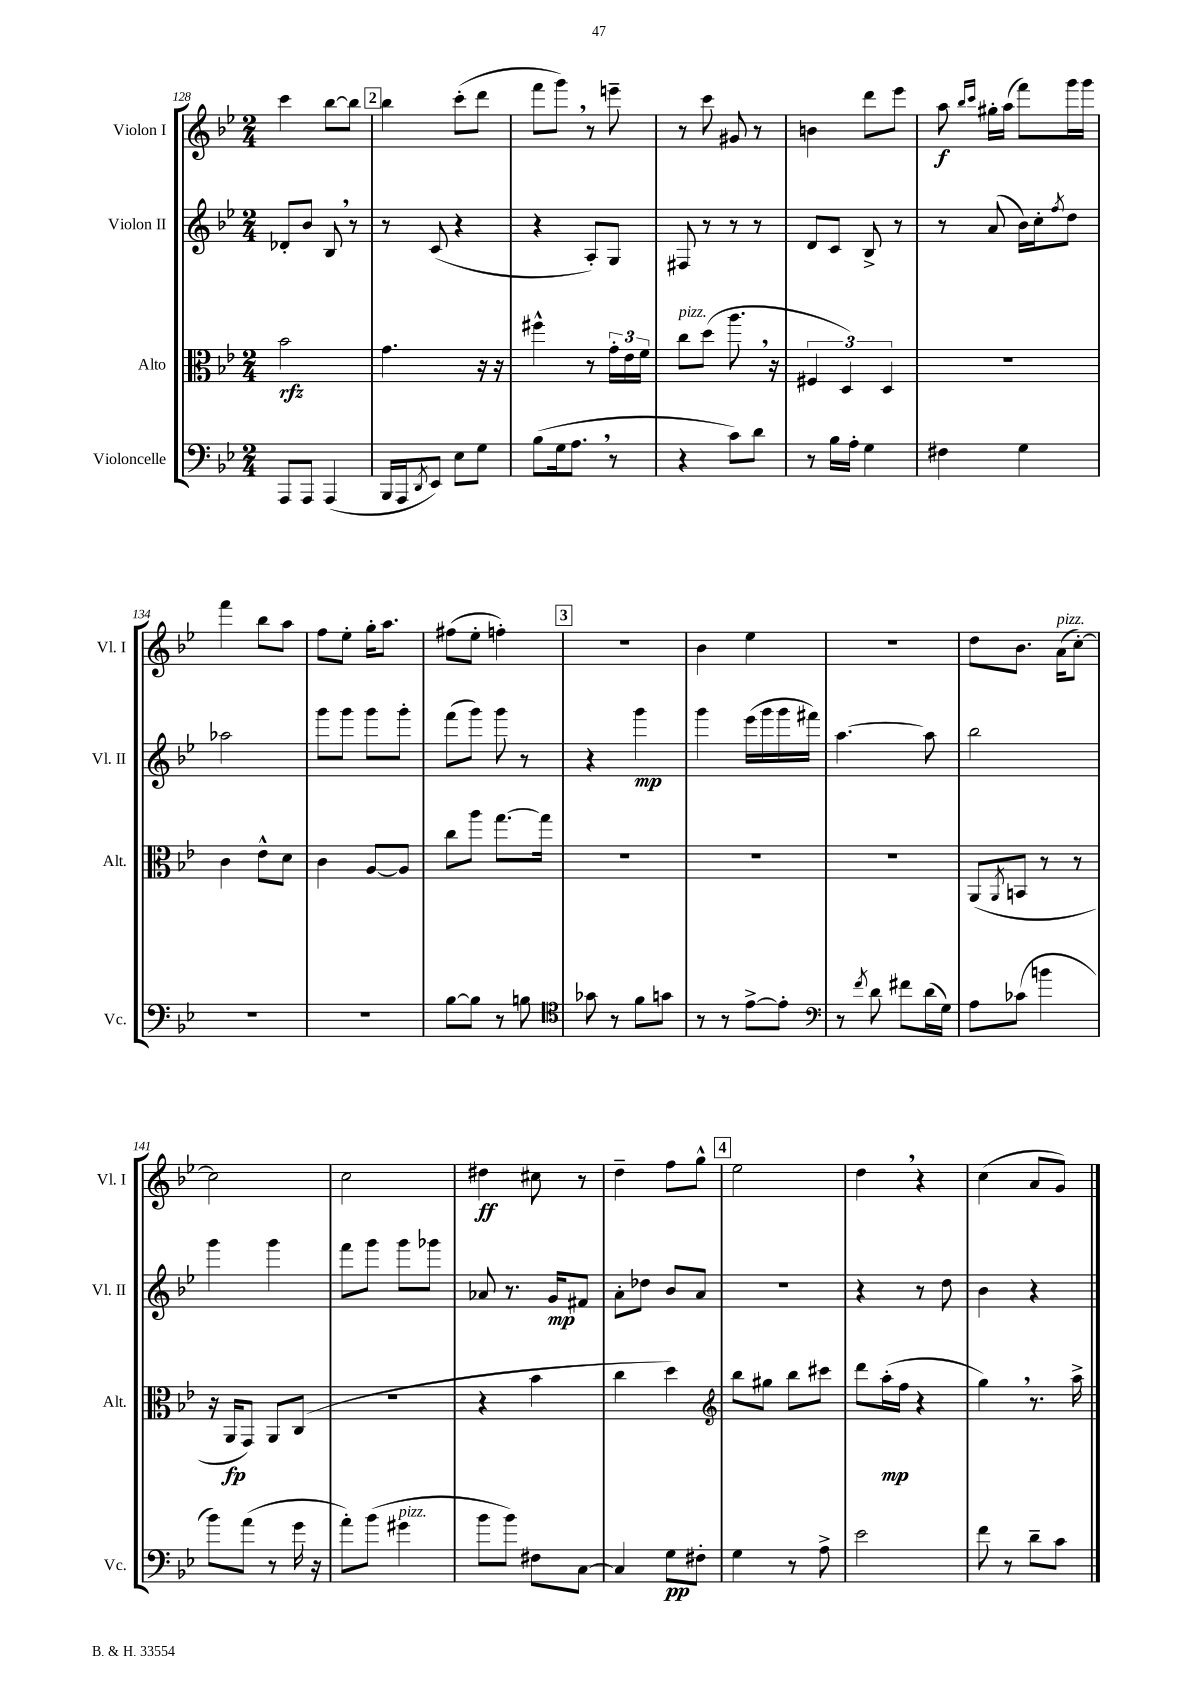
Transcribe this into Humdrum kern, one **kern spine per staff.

**kern	**dynam	**kern	**dynam	**kern	**dynam	**kern	**dynam
*part4	*part4	*part3	*part3	*part2	*part2	*part1	*part1
*staff4	*staff4	*staff3	*staff3	*staff2	*staff2	*staff1	*staff1
*I"Violoncelle	*	*I"Alto	*	*I"Violon II	*	*I"Violon I	*
*I'Vc.	*	*I'Alt.	*	*I'Vl. II	*	*I'Vl. I	*
*clefF4	*	*clefC3	*	*clefG2	*	*clefG2	*
*k[b-e-]	*	*k[b-e-]	*	*k[b-e-]	*	*k[b-e-]	*
*M2/4	*	*M2/4	*	*M2/4	*	*M2/4	*
=128	=128	=128	=128	=128	=128	=128	=128
8AAA/L	.	2b-\	rfz	8d-X'/L	.	4ccc\	.
8AAA/J	.	.	.	8b-/J	.	.	.
(4AAA/	.	.	.	8B-,/	.	[8bb-\L	.
.	.	.	.	8r	.	8bb-\J]	.
!!LO:REH:place=s1:t=2
=129	=129	=129	=129	=129	=129	=129	=129
16BBB-/LL	.	4.g\	.	8r	.	4bb-\	.
16AAA/J	.	.	.	.	.	.	.
8qDD/	.	.	.	.	.	.	.
8EE-/J)	.	.	.	(8c/	.	.	.
8E-\L	.	.	.	4r	.	(8ccc'\L	.
8G\J	.	16r	.	.	.	8ddd\J	.
.	.	16r	.	.	.	.	.
=130	=130	=130	=130	=130	=130	=130	=130
(8B-\L	.	4ff#X^^\	.	4r	.	8fff\L	.
16G\k	.	.	.	.	.	8ggg,\J)	.
8.A,\J	.	.	.	.	.	.	.
.	.	8r	.	8A'/L)	.	8r	.
8r	.	24g'\LL	.	8G/J	.	8eeen~\	.
.	.	24e-\	.	.	.	.	.
.	.	24f\JJ	.	.	.	.	.
=131	=131	=131	=131	=131	=131	=131	=131
!	!	!LO:TX:a:i:t=pizz.	!	!	!	!	!
4r	.	8cc\L	.	8F#X/	.	8r	.
.	.	(8dd\J	.	8r	.	8ccc\	.
8c\L)	.	8.aa,\	.	8r	.	8g#X/	.
8d\J	.	.	.	8r	.	8r	.
.	.	16r	.	.	.	.	.
=132	=132	=132	=132	=132	=132	=132	=132
8r	.	6F#X/	.	8d/L	.	4bn\	.
16B-\LL	.	.	.	8c/J	.	.	.
.	.	6D/)	.	.	.	.	.
16A'\JJ	.	.	.	.	.	.	.
4G\	.	.	.	8B-^/	.	8ddd\L	.
.	.	6D/	.	.	.	.	.
.	.	.	.	8r	.	8eee-\J	.
=133	=133	=133	=133	=133	=133	=133	=133
4F#X\	.	2r	.	8r	.	8aa\	f
.	.	.	.	.	.	16qqbb-/LL	.
.	.	.	.	.	.	16qqccc/JJ	.
.	.	.	.	(8a/	.	16gg#X'\LL	.
.	.	.	.	.	.	(16aa\JJ	.
4G\	.	.	.	16b-\LL)	.	8fff\L)	.
.	.	.	.	16cc'\J	.	.	.
.	.	.	.	8qff/	.	.	.
.	.	.	.	8dd\J	.	16ggg\L	.
.	.	.	.	.	.	16ggg\JJ	.
!!LO:LB:g=z
=134	=134	=134	=134	=134	=134	=134	=134
2r	.	4c\	.	2aa-X\	.	4fff\	.
.	.	8e-^^\L	.	.	.	8bb-\L	.
.	.	8d\J	.	.	.	8aa\J	.
=135	=135	=135	=135	=135	=135	=135	=135
2r	.	4c\	.	8ggg\L	.	8ff\L	.
.	.	.	.	8ggg\J	.	8ee-'\J	.
.	.	[8A/L	.	8ggg\L	.	16gg'\KL	.
.	.	.	.	.	.	8.aa\J	.
.	.	8A/J]	.	8ggg'\J	.	.	.
=136	=136	=136	=136	=136	=136	=136	=136
[8B-\L	.	8cc\L	.	(8fff\L	.	(8ff#X\L	.
8B-\J]	.	8aa\J	.	8ggg\J)	.	8ee-'\J	.
8r	.	[8.gg\L	.	8ggg\	.	4ffn'\)	.
8Bn\	.	.	.	8r	.	.	.
.	.	16gg\Jk]	.	.	.	.	.
!!LO:REH:place=s1:t=3
=137	=137	=137	=137	=137	=137	=137	=137
*clefC4	*	*	*	*	*	*	*
8g-X\	.	2r	.	4r	.	2r	.
8r	.	.	.	.	.	.	.
8f\L	.	.	.	4ggg\	mp	.	.
8gn\J	.	.	.	.	.	.	.
=138	=138	=138	=138	=138	=138	=138	=138
8r	.	2r	.	4ggg\	.	4b-\	.
8r	.	.	.	.	.	.	.
[8e-^\L	.	.	.	(16eee-\LL	.	4ee-\	.
.	.	.	.	16ggg\	.	.	.
8e-'\J]	.	.	.	16ggg\	.	.	.
.	.	.	.	16fff#X\JJ)	.	.	.
=139	=139	=139	=139	=139	=139	=139	=139
*clefF4	*	*	*	*	*	*	*
8r	.	2r	.	[4.aa\	.	2r	.
8qf/	.	.	.	.	.	.	.
8d\	.	.	.	.	.	.	.
8f#X\L	.	.	.	.	.	.	.
(16d\L	.	.	.	8aa\]	.	.	.
16G\JJ)	.	.	.	.	.	.	.
=140	=140	=140	=140	=140	=140	=140	=140
8A\L	.	(8AA/L	.	2bb-\	.	8dd\L	.
.	.	8qAA/	.	.	.	.	.
(8c-X\J	.	8BBn/J	.	.	.	8.b-\J	.
4bn\	.	8r	.	.	.	.	.
!	!	!	!	!	!	!LO:TX:a:i:t=pizz.	!
.	.	.	.	.	.	(16a\KL	.
.	.	8r	.	.	.	[8cc'\J)	.
!!LO:LB:g=z
=141	=141	=141	=141	=141	=141	=141	=141
8b-\L)	.	16r	.	4ggg\	.	2cc\]	.
.	.	16AA/KL	fp	.	.	.	.
(8a\J	.	8GG/J)	.	.	.	.	.
8r	.	8AA/L	.	4ggg\	.	.	.
16g\	.	(8C/J	.	.	.	.	.
16r	.	.	.	.	.	.	.
=142	=142	=142	=142	=142	=142	=142	=142
8a'\L)	.	2r	.	8fff\L	.	2cc\	.
(8b-\J	.	.	.	8ggg\J	.	.	.
!LO:TX:a:i:t=pizz.	!	!	!	!	!	!	!
4g#X\	.	.	.	8ggg\L	.	.	.
.	.	.	.	8ggg-X\J	.	.	.
=143	=143	=143	=143	=143	=143	=143	=143
8b-\L	.	4r	.	8a-X/	.	4dd#X\	ff
8b-\J)	.	.	.	8.r	.	.	.
8F#X\L	.	4b-\	.	.	.	8cc#X\	.
.	.	.	.	16g/KL	mp	.	.
[8C\J	.	.	.	8f#X/J	.	8r	.
=144	=144	=144	=144	=144	=144	=144	=144
4C/]	.	4cc\	.	8a'\L	.	4dd~\	.
.	.	.	.	8dd-X\J	.	.	.
8G\L	pp	4dd\)	.	8b-/L	.	8ff\L	.
8F#X'\J	.	.	.	8a/J	.	8gg^^\J	.
!!LO:REH:place=s1:t=4
=145	=145	=145	=145	=145	=145	=145	=145
*	*	*clefG2	*	*	*	*	*
4G\	.	8bb-\L	.	2r	.	2ee-\	.
.	.	8gg#X\J	.	.	.	.	.
8r	.	8bb-\L	.	.	.	.	.
8A^\	.	8ccc#X\J	.	.	.	.	.
=146	=146	=146	=146	=146	=146	=146	=146
2e-\	.	8ddd\L	.	4r	.	4dd,\	.
.	.	(16aa'\L	mp	.	.	.	.
.	.	16ff\JJ	.	.	.	.	.
.	.	4r	.	8r	.	4r	.
.	.	.	.	8dd\	.	.	.
=147	=147	=147	=147	=147	=147	=147	=147
8f\	.	4gg,\)	.	4b-\	.	(4cc\	.
8r	.	.	.	.	.	.	.
8d~\L	.	8.r	.	4r	.	8a/L	.
8c\J	.	.	.	.	.	8g/J)	.
.	.	16aa^\	.	.	.	.	.
==	==	==	==	==	==	==	==
*-	*-	*-	*-	*-	*-	*-	*-
